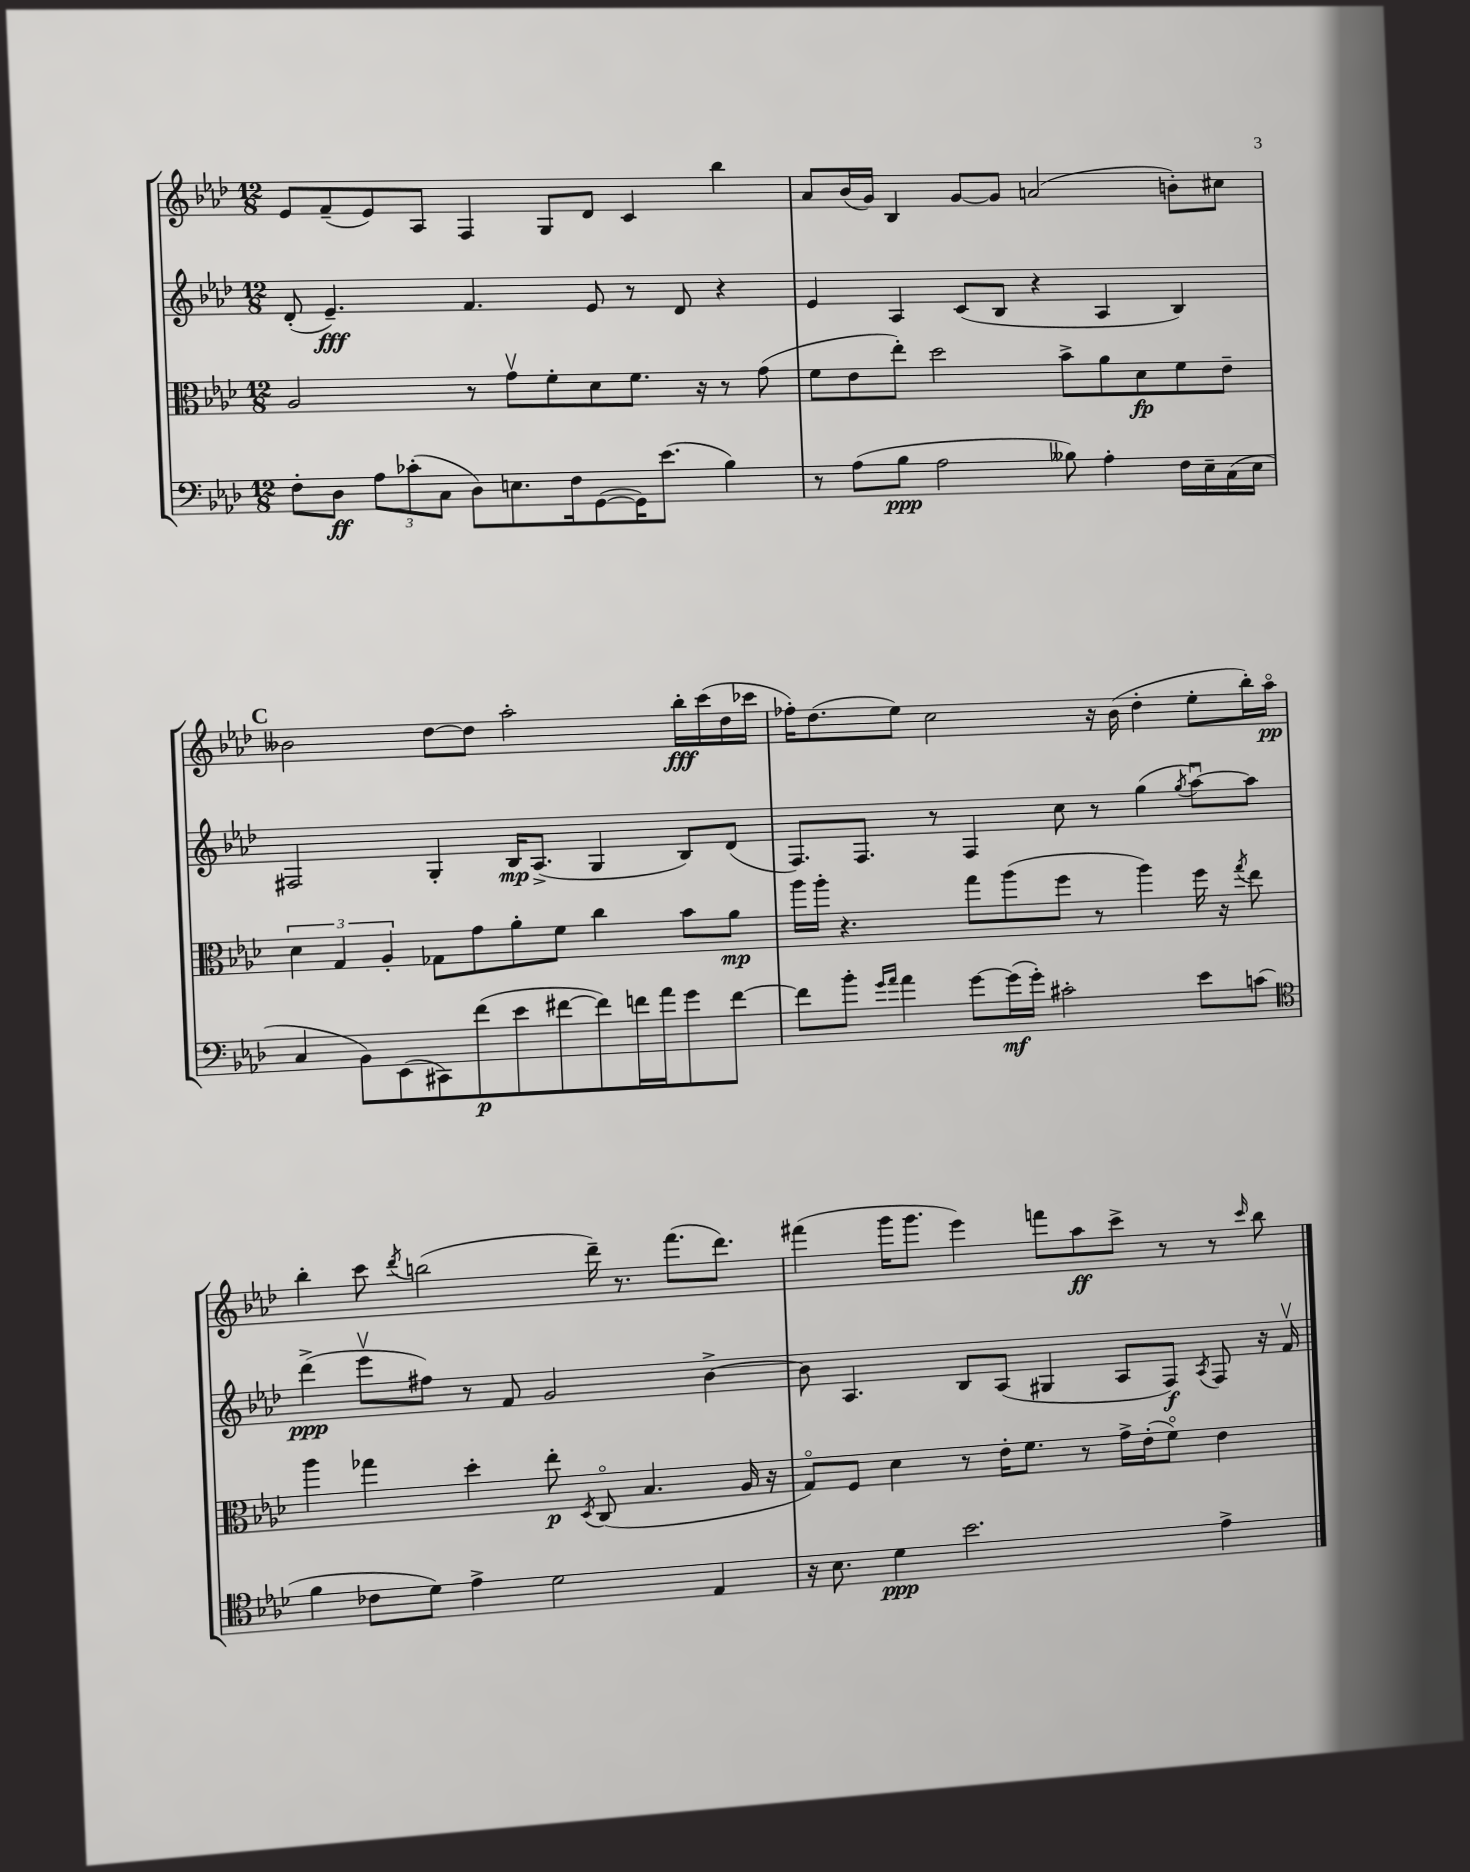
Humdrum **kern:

**kern	**dynam	**kern	**dynam	**kern	**dynam	**kern	**dynam
*part4	*part4	*part3	*part3	*part2	*part2	*part1	*part1
*staff4	*staff4	*staff3	*staff3	*staff2	*staff2	*staff1	*staff1
*clefF4	*	*clefC3	*	*clefG2	*	*clefG2	*
*k[b-e-a-d-]	*	*k[b-e-a-d-]	*	*k[b-e-a-d-]	*	*k[b-e-a-d-]	*
*M12/8	*	*M12/8	*	*M12/8	*	*M12/8	*
=36	=36	=36	=36	=36	=36	=36	=36
8F'\L	.	2A-/	.	(8d-'/	.	8e-/L	.
8D-\J	ff	.	.	4.e-~/)	fff	(8f~/	.
12A-\L	.	.	.	.	.	8e-/)	.
(12c-X'\	.	.	.	.	.	.	.
.	.	.	.	.	.	8A-/J	.
12C\J	.	.	.	.	.	.	.
8D-\L)	.	8r	.	4.f/	.	4F/	.
8.En\	.	8gv\L	.	.	.	.	.
.	.	8f'\	.	.	.	8G/L	.
16F\k	.	.	.	.	.	.	.
([8GG\	.	8d-\	.	8e-/	.	8d-/J	.
16GG\K])	.	8.f\J	.	8r	.	4c/	.
(8.e-\J	.	.	.	.	.	.	.
.	.	.	.	8d-/	.	.	.
.	.	16r	.	.	.	.	.
4B-\)	.	8r	.	4r	.	4bb-\	.
.	.	(8g\	.	.	.	.	.
=37	=37	=37	=37	=37	=37	=37	=37
8r	.	8f\L	.	4e-/	.	8a-/L	.
(8A-\L	.	8e-\	.	.	.	(16b-/L	.
.	.	.	.	.	.	16g/JJ)	.
8B-\J	ppp	8ee-'\J)	.	4A-/	.	4B-/	.
2A-\	.	2dd-\	.	.	.	.	.
.	.	.	.	(8c/L	.	[8g/L	.
.	.	.	.	8B-/J	.	8g/J]	.
.	.	.	.	4r	.	(2an/	.
8B--X\)	.	8b-^\L	.	.	.	.	.
4A-'\	.	8a-\	.	4A-/	.	.	.
.	.	8d-\	fp	.	.	.	.
16F\LL	.	8f\	.	4B-/)	.	8bn'\L)	.
16E-~\	.	.	.	.	.	.	.
(16C\	.	8e-~\J	.	.	.	8cc#X\J	.
16E-\JJ	.	.	.	.	.	.	.
!!LO:LB:g=z
!!LO:REH:place=s1:t=C
=38	=38	=38	=38	=38	=38	=38	=38
4C/	.	6d-\	.	2F#X/	.	2b--X\	.
.	.	6G/	.	.	.	.	.
8BB-\L)	.	.	.	.	.	.	.
.	.	6A-'/	.	.	.	.	.
(8EE-\	.	.	.	.	.	.	.
8CC#X\)	.	8G-X\L	.	4G'/	.	[8dd-\L	.
(8f\	p	8g\	.	.	.	8dd-\J]	.
8e-\	.	8a-'\	.	16B-/KL	mp	2aa-'\	.
.	.	.	.	(8.A-^/J	.	.	.
[8f#X\	.	8f\J	.	.	.	.	.
8f#\])	.	4cc\	.	4G/	.	.	.
16fn\L	.	.	.	.	.	.	.
16a-\J	.	.	.	.	.	.	.
8g\	.	8b-\L	.	8B-/L)	.	16bb-'\LL	fff
.	.	.	.	.	.	(16ccc\	.
[8f\J	.	8a-\J	mp	(8d-/J	.	16dd-\	.
.	.	.	.	.	.	16ccc-X\JJ	.
=39	=39	=39	=39	=39	=39	=39	=39
8f\L]	.	16aa-\LL	.	8.F/L)	.	16ff-X'\KL)	.
.	.	16aa-'\JJ	.	.	.	(8.dd-\	.
8b-'\J	.	4.r	.	.	.	.	.
.	.	.	.	8.F/J	.	.	.
16qqg/LL	.	.	.	.	.	.	.
16qqa-/JJ	.	.	.	.	.	.	.
4a-\	.	.	.	.	.	8ee-\J)	.
.	.	.	.	8r	.	2cc\	.
[8g\L	.	8gg\L	.	4F/	.	.	.
(16g\L]	mf	(8aa-\	.	.	.	.	.
16g'\JJ)	.	.	.	.	.	.	.
2c#X'\	.	8ff\J	.	8cc\	.	.	.
.	.	8r	.	8r	.	16r	.
.	.	.	.	.	.	(16b-\	.
.	.	4aa-\)	.	(4gg\	.	4dd-'\	.
.	.	.	.	8qgg/	.	.	.
8e-\L	.	16ff\	.	[8aa-u\L)	.	8ee-'\L	.
.	.	16r	.	.	.	.	.
.	.	8qgg/	.	.	.	.	.
(8cn\J	.	8ee-\	.	8aa-\J]	.	16bb-'\L)	.
.	.	.	.	.	.	16aa-\JJ	pp
!!LO:LB:g=z
=40	=40	=40	=40	=40	=40	=40	=40
*clefC4	*	*	*	*	*	*	*
4f\	.	4aa-\	.	(4ddd-^\	ppp	4bb-'\	.
8c-X\L	.	4gg-X\	.	8eee-v\L	.	8ccc\	.
.	.	.	.	.	.	8qddd-/	.
8d-\J)	.	.	.	8ff#X\J)	.	(2bbn\	.
4e-^\	.	4dd-'\	.	8r	.	.	.
.	.	.	.	8f/	.	.	.
2d-\	.	8ee-'\	p	2g/	.	.	.
.	.	8qD-/	.	.	.	.	.
.	.	(8C/	.	.	.	16ddd-~\)	.
.	.	.	.	.	.	8.r	.
.	.	4.B-/	.	.	.	.	.
.	.	.	.	.	.	(8.fff\L	.
4E-/	.	.	.	[4b-^\	.	.	.
.	.	.	.	.	.	8.ddd-\J)	.
.	.	16A-/	.	.	.	.	.
.	.	16r	.	.	.	.	.
=41	=41	=41	=41	=41	=41	=41	=41
16r	.	8G/L)	.	8b-\]	.	(4fff#X\	.
8.B-\	.	.	.	.	.	.	.
.	.	8F/J	.	4.A-/	.	.	.
4d-\	ppp	4d-\	.	.	.	16ggg\KL	.
.	.	.	.	.	.	8.ggg\J	.
2.b-\	.	8r	.	8B-/L	.	4eee-\)	.
.	.	16e-'\KL	.	(8A-/J	.	.	.
.	.	8.f\J	.	.	.	.	.
.	.	.	.	4G#X/	.	8fffn\L	.
.	.	8r	.	.	.	8aa-\	ff
.	.	16g^\LL	.	8A-/L	.	8ccc^\J	.
.	.	(16e-'\J	.	.	.	.	.
.	.	8f\J)	.	8F/J)	f	8r	.
.	.	.	.	8qA-/	.	.	.
4e-^\	.	4e-\	.	8F/	.	8r	.
.	.	.	.	.	.	16qqccc/	.
.	.	.	.	16r	.	8bb-\	.
.	.	.	.	16fv/	.	.	.
==	==	==	==	==	==	==	==
*-	*-	*-	*-	*-	*-	*-	*-
